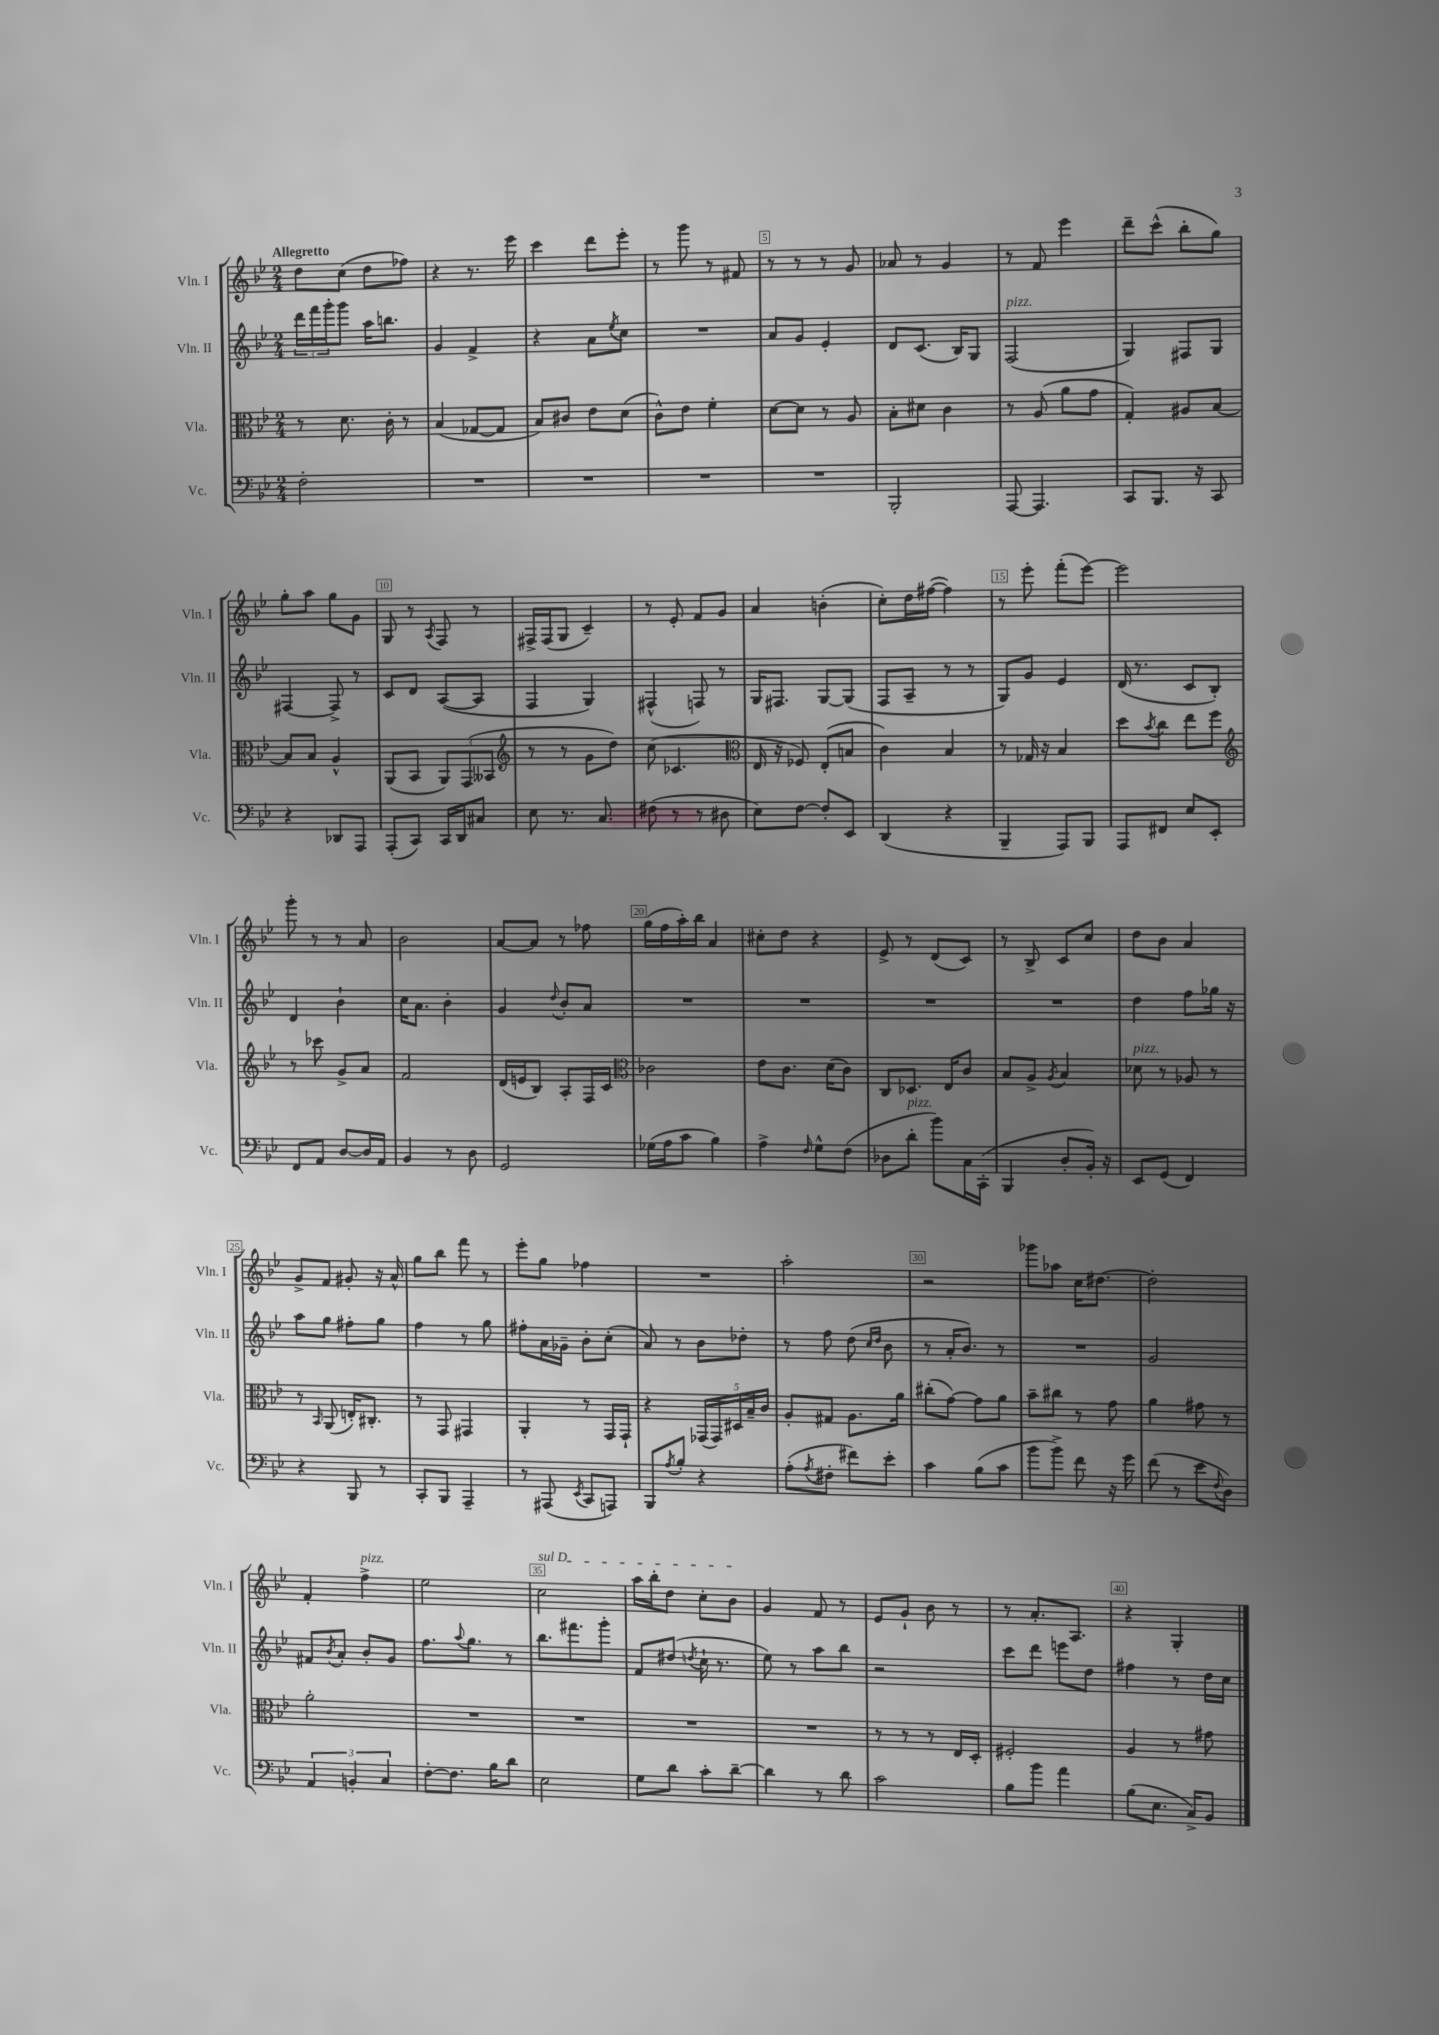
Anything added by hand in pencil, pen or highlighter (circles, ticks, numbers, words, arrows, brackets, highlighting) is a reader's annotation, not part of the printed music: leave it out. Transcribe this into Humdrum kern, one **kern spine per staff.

**kern	**kern	**kern	**kern
*staff4	*staff3	*staff2	*staff1
*clefF4	*clefC3	*clefG2	*clefG2
*k[b-e-]	*k[b-e-]	*k[b-e-]	*k[b-e-]
*M2/4	*M2/4	*M2/4	*M2/4
2F'	8r	24ddd	8dd
.	.	24fff	.
.	.	24ggg'	.
.	8.d	8ggg	(8cc
.	.	16aa	8dd
.	16c'	8.bb	.
.	8r	.	8ff-)
=	=	=	=
2r	(4B-	4g	4r
.	[8G-	4f^	8.r
.	8G-]	.	.
.	.	.	16eee-
=	=	=	=
2r	8B-)	4r	4ccc
.	8c#	.	.
.	8e-	8a	8ddd
.	.	8qee-	.
.	(8d	8cc	8eee-'
=	=	=	=
2r	8c^^)	2r	8r
.	8e-	.	8ggg
.	4f'	.	8r
.	.	.	8f#
=	=	=	=
2r	[8d	8a	8r
.	8d]	8g	8r
.	8r	4e-'	8r
.	8A	.	8g
=	=	=	=
2BBB-'	8B-'	8d	8a-
.	8d#	(8.c	8r
.	4c	.	4g
.	.	16B-)	.
.	.	8G	.
=	=	=	=
[8AAA	8r	(2F	8r
4.AAA]	(8A	.	8f
.	8a	.	4eee-
.	8g	.	.
=	=	=	=
8CC	4G')	4G)	8ddd~
8.BBB-	.	.	(8ccc^^
.	8A#	8F#	8bb-'
16r	.	.	.
8CC	[8B-	8G	8gg)
=	=	=	=
4r	8B-]	[4F#	8gg'
.	8B-	.	8aa
8DD-	4A^^	8F#^]	8gg
8AAA	.	8r	8g
=	=	=	=
(8AAA'	(8AA	8c	8G
8CC)	8BB-	8d	8r
.	.	.	8qA
16CC	12AA)	([8A	8F
16DD	.	.	.
.	(12GG	.	.
8C#	.	8A]	8r
.	12BB--	.	.
=	=	=	=
*	*clefG2	*	*
8E-	8r	4F	16F#^
.	.	.	(16F#
8.r	8r	.	8G
.	8g	4G)	4c~)
8.C	.	.	.
.	8dd)	.	.
=	=	=	=
(8F#	(8cc	(4F#^^	8r
8r	4.c-	.	8e-'
8r	.	8F)	8f
8D#	.	8r	8g
=	=	=	=
*	*clefC3	*	*
8E-)	16E-	16G	4a
.	16r	8.F#	.
[8F	8F-)	.	.
8F']	(8E-'	[8G	(4b'
8EE-	8B	(8G]	.
=	=	=	=
(4DD	4c)	8F	8cc')
.	.	8A~	16dd
.	.	.	([16ff#
4r	4B-	8r	4ff#])
.	.	8r	.
=	=	=	=
4BBB-~	8r	8G)	8r
.	16G-	8g	8eee-'
.	16r	.	.
8AAA)	4B-	4e-	(8fff'
8BBB-	.	.	[8eee-)
=	=	=	=
8AAA	8dd	(16d	2eee-]
.	.	8.r	.
.	8qb-	.	.
8FF#	8cc	.	.
8E-	8ee-	8c	.
8EE-'	8ff	8B-')	.
=	=	=	=
*	*clefG2	*	*
8FF	8r	4d	8ggg'
8AA	8ccc-	.	8r
[8D	8g^	4b-`	8r
16D]	8a	.	8a
16AA	.	.	.
=	=	=	=
4BB-	2f	16cc	2b-
.	.	8.a	.
8r	.	4b-'	.
8D	.	.	.
=	=	=	=
2GG	(16d	4g	[8a
.	16e	.	.
.	8B-)	.	8a]
.	.	8qqdd	.
.	8A'	8b-'	8r
.	16F	8a	8ff-
.	16c	.	.
=	=	=	=
*	*clefC3	*	*
(16G-	2c-	2r	(16gg
16A	.	.	16ff
8c	.	.	16aa')
.	.	.	16bb-
4B-)	.	.	4a
=	=	=	=
4A^	8e-	2r	8cc#'
.	8.c	.	8dd
16qqF	.	.	.
8G^^	.	.	4r
.	(16d	.	.
(8F	8c)	.	.
=	=	=	=
8D-	8C	2r	8e-^
8d'	8.D-	.	8r
8b-)	.	.	(8d
.	16E-	.	.
16C	8c	.	8c)
(16CC'	.	.	.
=	=	=	=
4BBB-	8B-	2r	8r
.	8A^	.	8B-^
.	8qA	.	.
8D'	4B-	.	8c
16BB-')	.	.	8cc
16r	.	.	.
=	=	=	=
8EE-	8d-	4dd	8dd
(8GG	8r	.	8b-
4FF)	8A-	8ff	4a
.	8r	16gg-	.
.	.	16r	.
=	=	=	=
4r	8r	8aa	8g^
.	16qqBB-	.	.
.	(8AA	8gg	8f
8BBB-	16E')	8ff#'	8g#'
.	8.C#'	.	.
8r	.	8gg	16r
.	.	.	16a^^
=	=	=	=
8CC'	8r	4ff	8gg
8BBB-	8GG	.	8bb-
4AAA~	4GG#	8r	8fff
.	.	8gg	8r
=	=	=	=
8r	4AA'	8ff#'	8eee-'
(8AAA#	.	16a	8gg
.	.	16g-~	.
8qEE-	.	.	.
8CC	8r	8b-'	4ff-
8AAA)	16GG	(8cc'	.
.	16GG`	.	.
=	=	=	=
8BBB-	4r	8a)	2r
8qA	.	.	.
8B-'	.	8r	.
4r	(20GG-	8b-	.
.	20GG-)	.	.
.	20D#	.	.
.	.	8dd-'	.
.	20B-~	.	.
.	20c	.	.
=	=	=	=
(8A'	8A'	8r	2aa'
8qA	.	.	.
8F#'	8G#	8ff	.
8f#)	8.A	(8dd	.
.	.	16qqcc	.
.	.	16qqdd	.
8e-'	.	8b-	.
.	16a	.	.
=	=	=	=
4c	(8cc#'	8r	2r
.	[8g)	16a'	.
.	.	8.b-)	.
(8B-	8g]	.	.
8c	8a	8r	.
=	=	=	=
8b-	8b-~	2r	8ggg-
8b-^)	8cc#	.	8aa-
8f	8r	.	16cc
.	.	.	[8.dd#
16r	8g	.	.
16g	.	.	.
=	=	=	=
(8f	4a	2g	2dd#']
8r	.	.	.
8e-	8g#	.	.
8qqF	.	.	.
8D)	8r	.	.
=	=	=	=
6AA	2a'	8f#	4f'
.	.	8qb-	.
.	.	8a'	.
6BB'	.	.	.
.	.	8b-'	4ff^
6C	.	.	.
.	.	8g	.
=	=	=	=
[8F'	2r	8.ff	2ee-
8.F]	.	.	.
.	.	8qqaa	.
.	.	8.gg	.
16B-	.	.	.
8d	.	8r	.
=	=	=	=
2E-	2r	8.bb-	2cc
.	.	8.fff#	.
.	.	8ggg'	.
=	=	=	=
8G	2r	8f	16aa
.	.	.	16bb-'
8d	.	(8dd#	8dd
.	.	8qdd	.
8c'	.	16cc`	8cc'
.	.	8.r	.
[8d~	.	.	8b-
=	=	=	=
4d]	2r	8ee-)	4g
.	.	8r	.
8r	.	8aa	8f
8d	.	8bb-	8r
=	=	=	=
2c	8r	2r	8e-
.	8r	.	8g`
.	8r	.	8b-
.	16E-	.	8r
.	16D'	.	.
=	=	=	=
8B-	2F#'	8ccc	8r
8b-	.	8ddd	8.a'
4a	.	8eee	.
.	.	.	8.A
.	.	8dd	.
=	=	=	=
(8B-	4A	4ff#	4r
8.E-	.	.	.
.	8r	8r	4G'
16C^)	.	.	.
8BB-	8g#	16dd	.
.	.	16cc	.
==	==	==	==
*-	*-	*-	*-
